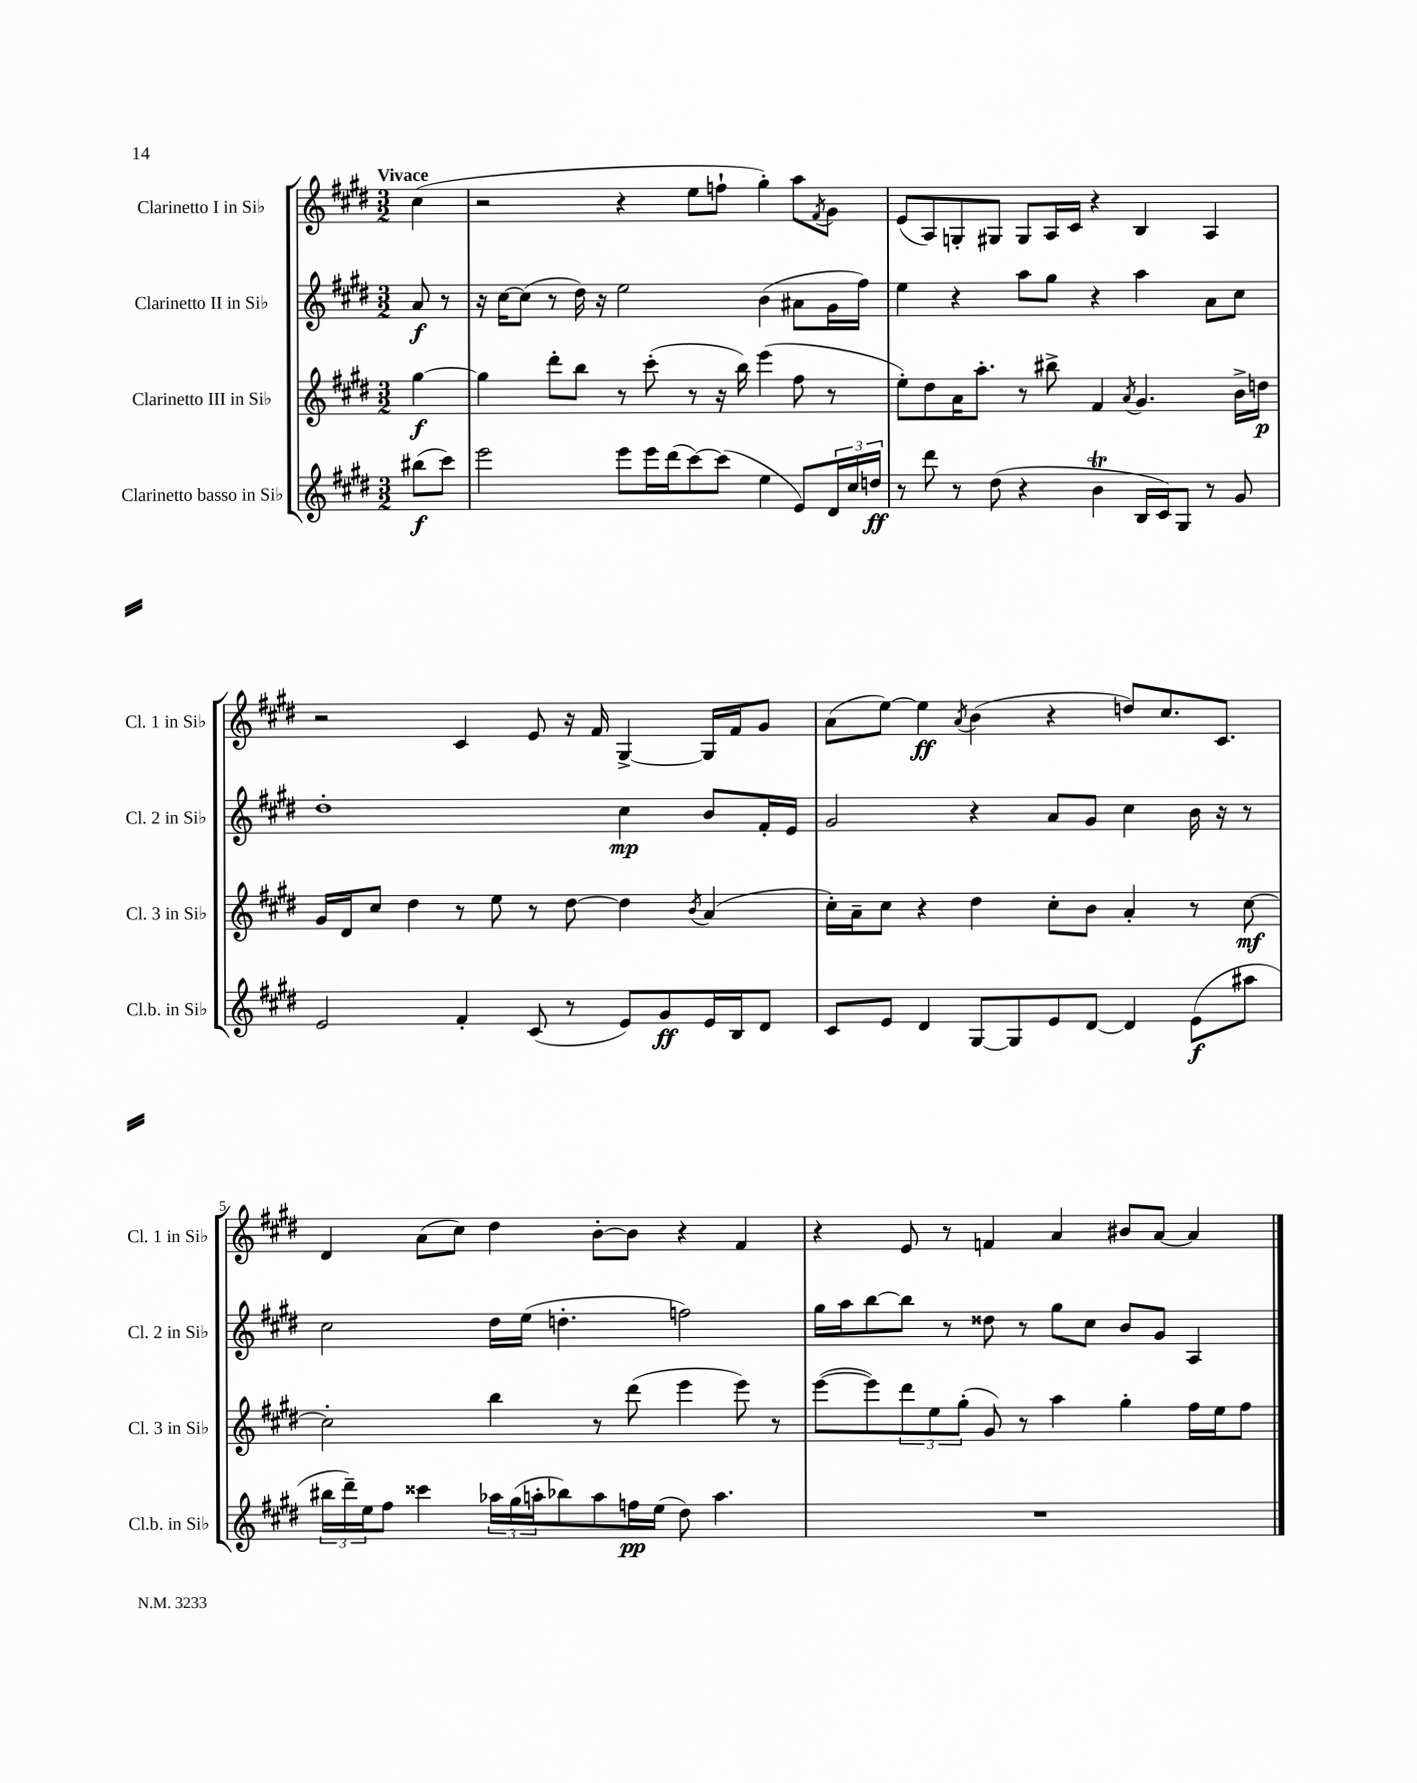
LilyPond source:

<<
\new StaffGroup <<
\new Staff = "s0" \with { instrumentName = "Clarinetto I in Sib" shortInstrumentName = "Cl. 1 in Sib" } {
    \clef treble \key e \major \numericTimeSignature \time 3/2 \partial 4 \tempo "Vivace"
    cis''4( |
    r2 r4 e''8 f''8-! gis''4-.) a''8 \acciaccatura { fis'8 } gis'8 |
    e'8( a8) g8-. gis8 gis8 a16 cis'16 r4 b4 a4 |
    r2 cis'4 e'8 r16 fis'16 gis4~-> gis16 fis'16 gis'8 |
    a'8( e''8~) e''4\ff \acciaccatura { a'8 } b'4( r4 d''8) cis''8. cis'8. |
    dis'4 a'8( cis''8) dis''4 b'8~-. b'8 r4 fis'4 |
    r4 e'8 r8 f'4 a'4 bis'8 a'8~ a'4 \bar "|." |
}
\new Staff = "s1" \with { instrumentName = "Clarinetto II in Sib" shortInstrumentName = "Cl. 2 in Sib" } {
    \clef treble \key e \major \numericTimeSignature \time 3/2 \partial 4
    a'8\f r8 |
    r16 cis''16~ cis''8( r8 dis''16) r16 e''2 b'4( ais'8 gis'16 fis''16) |
    e''4 r4 a''8 gis''8 r4 a''4 a'8 cis''8 |
    dis''1-. cis''4\mp b'8 fis'16-. e'16 |
    gis'2 r4 a'8 gis'8 cis''4 b'16 r16 r8 |
    cis''2 dis''16 e''16( d''4.-. f''2) |
    gis''16 a''16 b''8~ b''8 r8 disis''8 r8 gis''8 cis''8 b'8 gis'8 a4 \bar "|." |
}
\new Staff = "s2" \with { instrumentName = "Clarinetto III in Sib" shortInstrumentName = "Cl. 3 in Sib" } {
    \clef treble \key e \major \numericTimeSignature \time 3/2 \partial 4
    gis''4~\f |
    gis''4 dis'''8-. b''8 r8 cis'''8-.( r8 r16 b''16) e'''4( fis''8 r8 |
    e''8-.) dis''8 a'16 a''8.-. r8 bis''8-> fis'4 \acciaccatura { a'8 } gis'4. b'16-> d''16\p |
    gis'16 dis'16 cis''8 dis''4 r8 e''8 r8 dis''8~ dis''4 \acciaccatura { b'8 } a'4( |
    cis''16-.) a'16-- cis''8 r4 dis''4 cis''8-. b'8 a'4-. r8 cis''8~\mf |
    cis''2-. b''4 r8 dis'''8( e'''4 e'''8) r8 |
    e'''8~( e'''8) \tuplet 3/2 { dis'''8 e''8 gis''8-.( } gis'8) r8 a''4 gis''4-. fis''16 e''16 fis''8 \bar "|." |
}
\new Staff = "s3" \with { instrumentName = "Clarinetto basso in Sib" shortInstrumentName = "Cl.b. in Sib" } {
    \clef treble \key e \major \numericTimeSignature \time 3/2 \partial 4
    bis''8\f( cis'''8) |
    e'''2 e'''8 e'''16 dis'''16( cis'''8~) cis'''8( e''4 e'8) \tuplet 3/2 { dis'16 cis''16 d''16\ff } |
    r8 dis'''8 r8 dis''8( r4 b'4\trill b16 cis'16) gis8 r8 gis'8 |
    e'2 fis'4-. cis'8( r8 e'8) gis'8\ff e'16 b16 dis'8 |
    cis'8 e'8 dis'4 gis8~ gis8 e'8 dis'8~ dis'4 e'8\f( ais''8 |
    \tuplet 3/2 { bis''16 dis'''16--) e''16 } fis''8 cisis'''4 \tuplet 3/2 { aes''16 gis''16( a''16-. } bes''8) a''8 f''16\pp e''16( dis''8) a''4. |
    R1. \bar "|." |
}
>>
>>
\layout { \context { \Score \override BarNumber.break-visibility = ##(#f #t #t) barNumberVisibility = #(every-nth-bar-number-visible 5) } }
